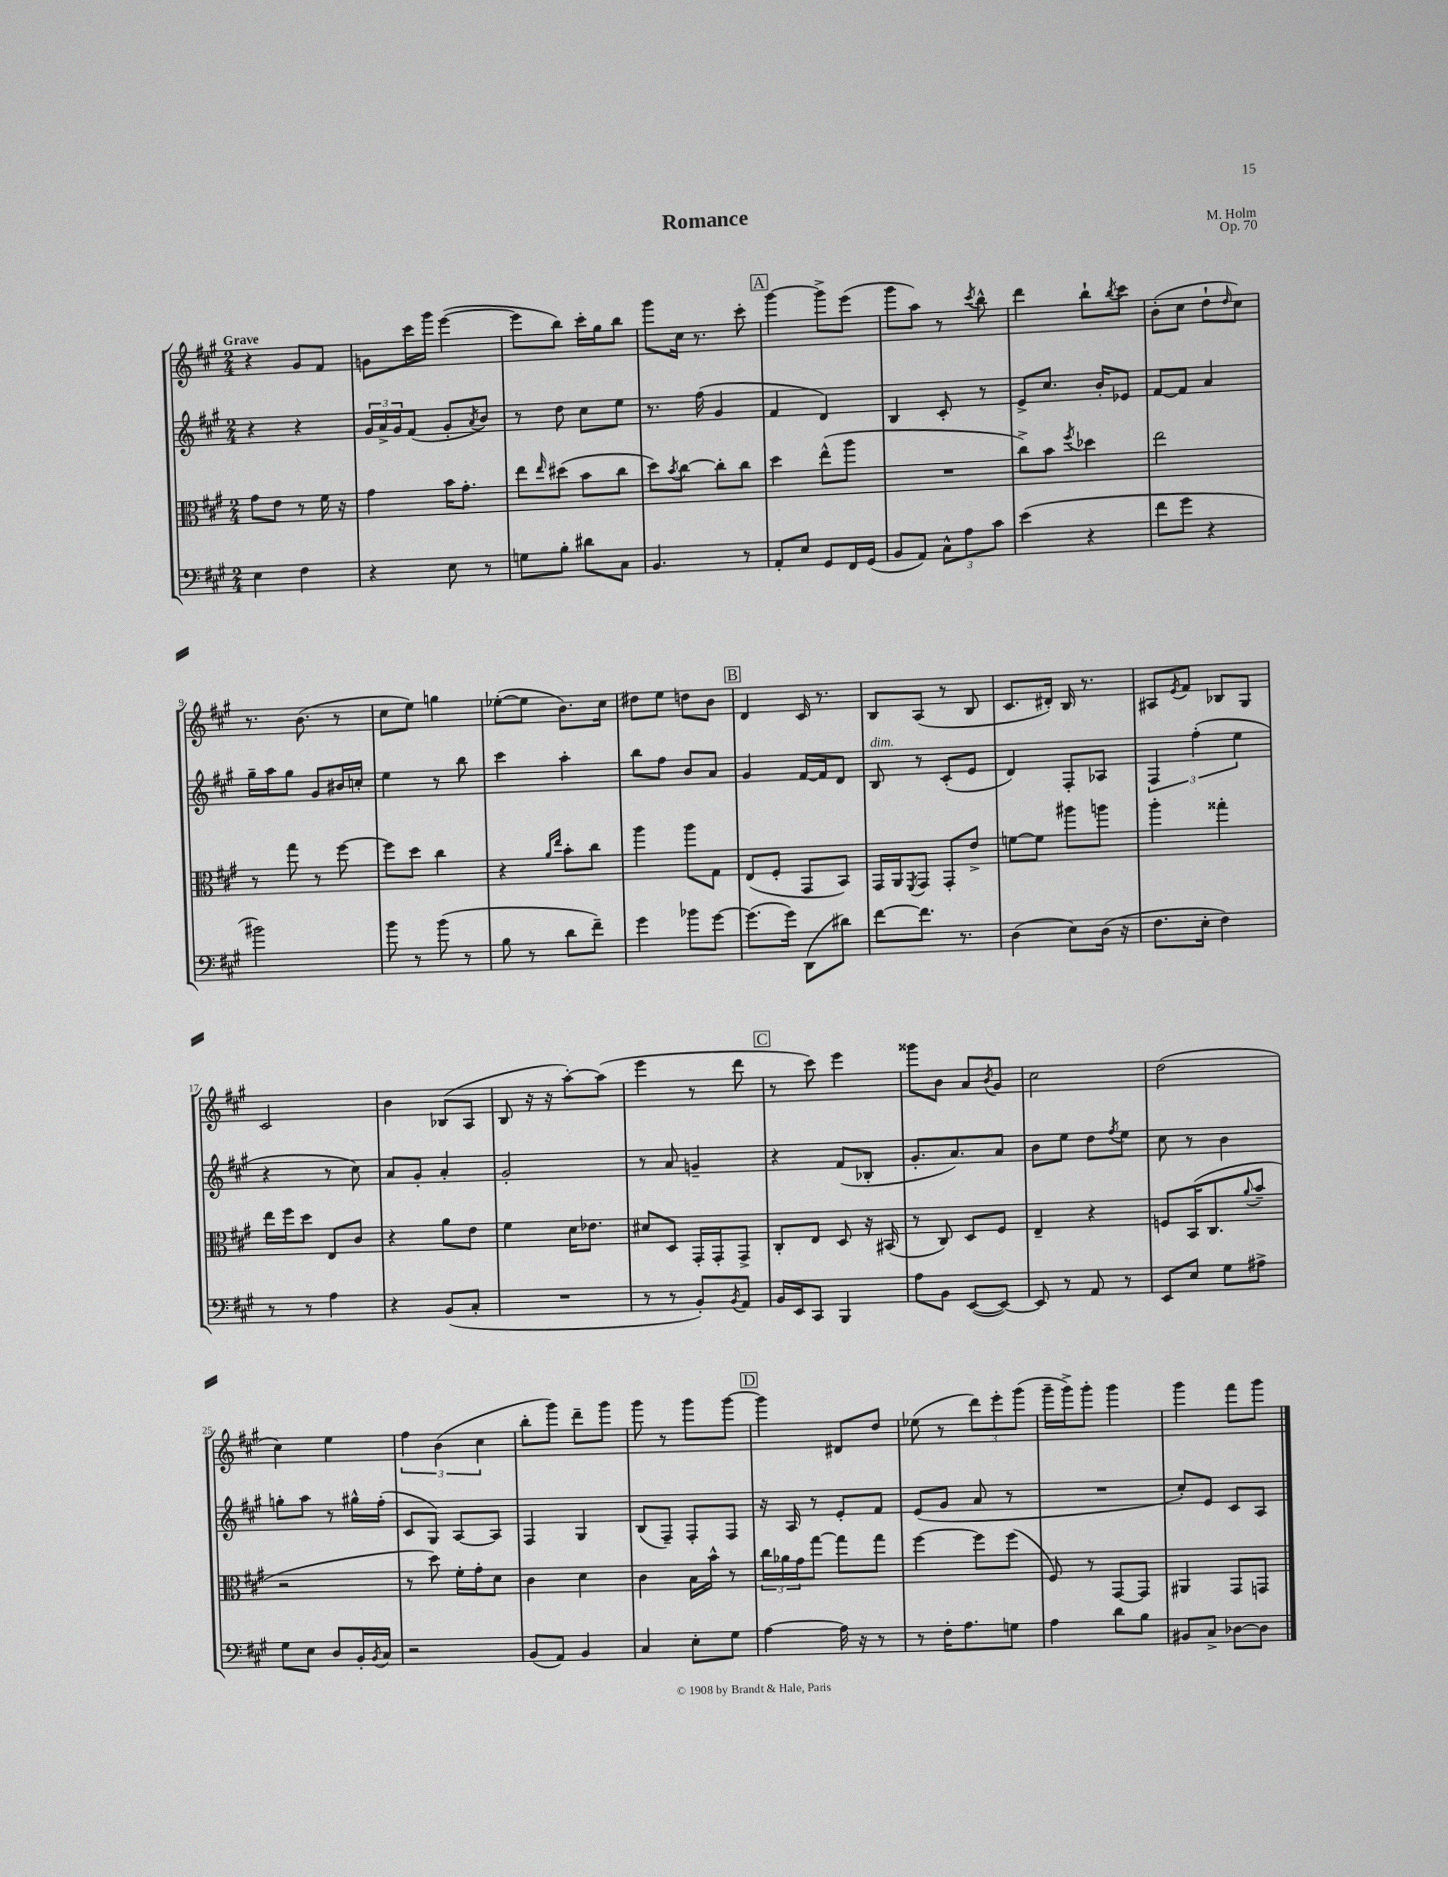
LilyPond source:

\header { title = "Romance" composer = "M. Holm" opus = "Op. 70" }
<<
\new StaffGroup <<
\new Staff = "s0" {
    \clef treble \key a \major \numericTimeSignature \time 2/4 \tempo "Grave"
    r4 gis'8 fis'8 |
    g'8 cis'''16 gis'''16 e'''4~( |
    e'''8 b''8) cis'''16-. gis''16 b''8 |
    gis'''8 cis''16 r8. cis'''8-. |
    \mark \markup { \box "A" } gis'''4~ gis'''8-> e'''8( |
    gis'''8 a''8) r8 \acciaccatura { cis'''8 } b''8-^ |
    d'''4 b''8-! \acciaccatura { b''8 } cis'''8 |
    b'8-.( cis''8 d''8-! \grace { d''16 } cis''8) |
    r8. b'8.( r8 |
    cis''8 e''8) g''4 |
    ees''8~-.( ees''8 b'8.) cis''16 |
    dis''8 e''8 d''8 b'8 |
    \mark \markup { \box "B" } d'4 cis'16 r8. |
    b8 a8( r8 b8 |
    cis'8. dis'16-.) b16 r8. |
    ais8 \acciaccatura { e'8 } fis'8 bes8 gis8 |
    cis'2 |
    b'4 bes8( a8 |
    b8 r16 r16 a''8~-.) a''8( |
    e'''4 r8 d'''8 |
    \mark \markup { \box "C" } r8 cis'''8) e'''4 |
    gisis'''8 b'8 a'8 \acciaccatura { b'8 } gis'8 |
    cis''2 |
    d''2( |
    cis''4) e''4 |
    \tuplet 3/2 { fis''4 b'4( cis''4 } |
    b''8-. gis'''8) d'''8-- gis'''8 |
    gis'''8 r8 gis'''8 gis'''8~ |
    \mark \markup { \box "D" } gis'''4 dis'8 d''8 |
    ees''8( r8 \tuplet 3/2 { d'''8) e'''8-. gis'''8( } |
    gis'''16-- gis'''16->) gis'''8-. gis'''4 |
    gis'''4 fis'''8 gis'''8 \bar "|." |
}
\new Staff = "s1" {
    \clef treble \key a \major \numericTimeSignature \time 2/4
    r4 r4 |
    \tuplet 3/2 { gis'16 a'16-> gis'16 } fis'8( gis'8-. \acciaccatura { a'8 } b'8) |
    r8 d''8 cis''8 e''8 |
    r8. fis''16( gis'4 |
    \mark \markup { \box "A" } fis'4 d'4) |
    b4 cis'8-. r8 |
    e'8-> cis''8. b'16-. ees'8 |
    fis'8~ fis'8 a'4 |
    gis''16-- a''16 gis''8 gis'8 bis'16 c''16-. |
    e''4 r8 b''8 |
    cis'''4 a''4-. |
    b''8 fis''8 b'8 a'8 |
    \mark \markup { \box "B" } gis'4 fis'16~ fis'16 d'8 |
    b8^\markup { \italic "dim." } r8 cis'8-.( e'8 |
    d'4) fis8-. aes8 |
    \tuplet 3/2 { fis4 fis''4-.( e''4 } |
    r4 r8 cis''8) |
    a'8 gis'8-. a'4-. |
    gis'2-. |
    r8 a'8 g'4-- |
    \mark \markup { \box "C" } r4 fis'8( bes8-. |
    gis'8.-. a'8.) a'8 |
    b'8 e''8 d''8 \acciaccatura { fis''8 } e''8 |
    cis''8 r8 b'4 |
    g''8-. a''8 r8 gis''16-^ fis''16-.( |
    cis'8 gis8) a8~ a8 |
    fis4 gis4 |
    b8( fis8--) fis8-. fis8 |
    \mark \markup { \box "D" } r16 a16 r8 e'8-. fis'8 |
    e'8( gis'8 a'8 r8 |
    R2 |
    cis''8-.) e'8 cis'8 a8 \bar "|." |
}
\new Staff = "s2" {
    \clef alto \key a \major \numericTimeSignature \time 2/4
    gis'8 e'8 r8 fis'16 r16 |
    gis'4 b'16 gis'8.-. |
    e''8 \grace { e''16 } dis''8( b'8 cis''8 |
    d''8) \acciaccatura { b'8 } cis''8~ cis''8-. cis''8 |
    \mark \markup { \box "A" } d''4 e''8-^( a''8 |
    R2 |
    cis''8->) b'8 \acciaccatura { fis''8 } des''4 |
    e''2 |
    r8 gis''8 r8 fis''8~ |
    fis''8 d''8 cis''4 |
    r4 \grace { a'16 e''16 } b'8-. cis''8 |
    a''4 a''8 gis8 |
    \mark \markup { \box "B" } e8( fis8-. gis,8 b,8) |
    gis,16 a,16 \acciaccatura { fis,8 } gis,8 gis,8-. e'8-> |
    f'8~ f'8 ais''8 a''8 |
    a''4-. gisis''4-. |
    e''16 fis''16 d''8 e8 cis'8 |
    r4 a'8 e'8 |
    fis'4 d'16 ees'8. |
    dis'8 d8 gis,16-. gis,16-. gis,8-> |
    \mark \markup { \box "C" } cis8-. e8 d8 r16 bis,16( |
    r8 cis8) d8 fis8 |
    e4-- r4 |
    f8 b,16( cis8. \appoggiatura { a'8 } b'8-- |
    r2 |
    r8 d''8) fis'16-. gis'16-. d'8 |
    cis'4 d'4 |
    cis'4 b16 b'16-^ r8 |
    \mark \markup { \box "D" } \tuplet 3/2 { cis''16 aes'16 gis'16 } gis''8~ gis''8 gis''8 |
    fis''4~ fis''8 fis''8( |
    fis8) r8 gis,8~ gis,8 |
    ais,4 gis,8 g,8 \bar "|." |
}
\new Staff = "s3" {
    \clef bass \key a \major \numericTimeSignature \time 2/4
    e4 fis4 |
    r4 e8 r8 |
    g8 b8-. dis'8 cis8 |
    b,4. r8 |
    \mark \markup { \box "A" } a,8-. e8 gis,8 fis,16 gis,16( |
    b,8 a,8) \tuplet 3/2 { cis8-^ a8 cis'8 } |
    e'4( r4 |
    fis'8 gis'8 r4 |
    bis'2) |
    b'8 r8 b'8( r8 |
    b8 r8 d'8 fis'8--) |
    gis'4 bes'8 gis'8~ |
    \mark \markup { \box "B" } gis'8.( gis'16) d,8( dis'8) |
    fis'8~ fis'8. r8. |
    d4( e8) d16( r16 |
    fis8. e16-. fis4) |
    r8 r8 a4 |
    r4 b,8( cis8-. |
    R2 |
    r8 r8 b,8-.) \acciaccatura { b,8 } a,8 |
    \mark \markup { \box "C" } b,16 e,16 cis,8 b,,4 |
    a8 b,8 e,8~( e,8~) |
    e,8 r8 a,8 r8 |
    e,8 e8 gis8 ais8-> |
    gis8 e8 d8 b,16-. \acciaccatura { b,8 } cis16 |
    r2 |
    b,8( a,8) b,4 |
    cis4 e8-. gis8 |
    \mark \markup { \box "D" } a4~ a16 r16 r8 |
    r8 fis16-. a8. g8 |
    a4 d'8 b8 |
    bis,8 cis8-> des8~ des8 \bar "|." |
}
>>
>>
